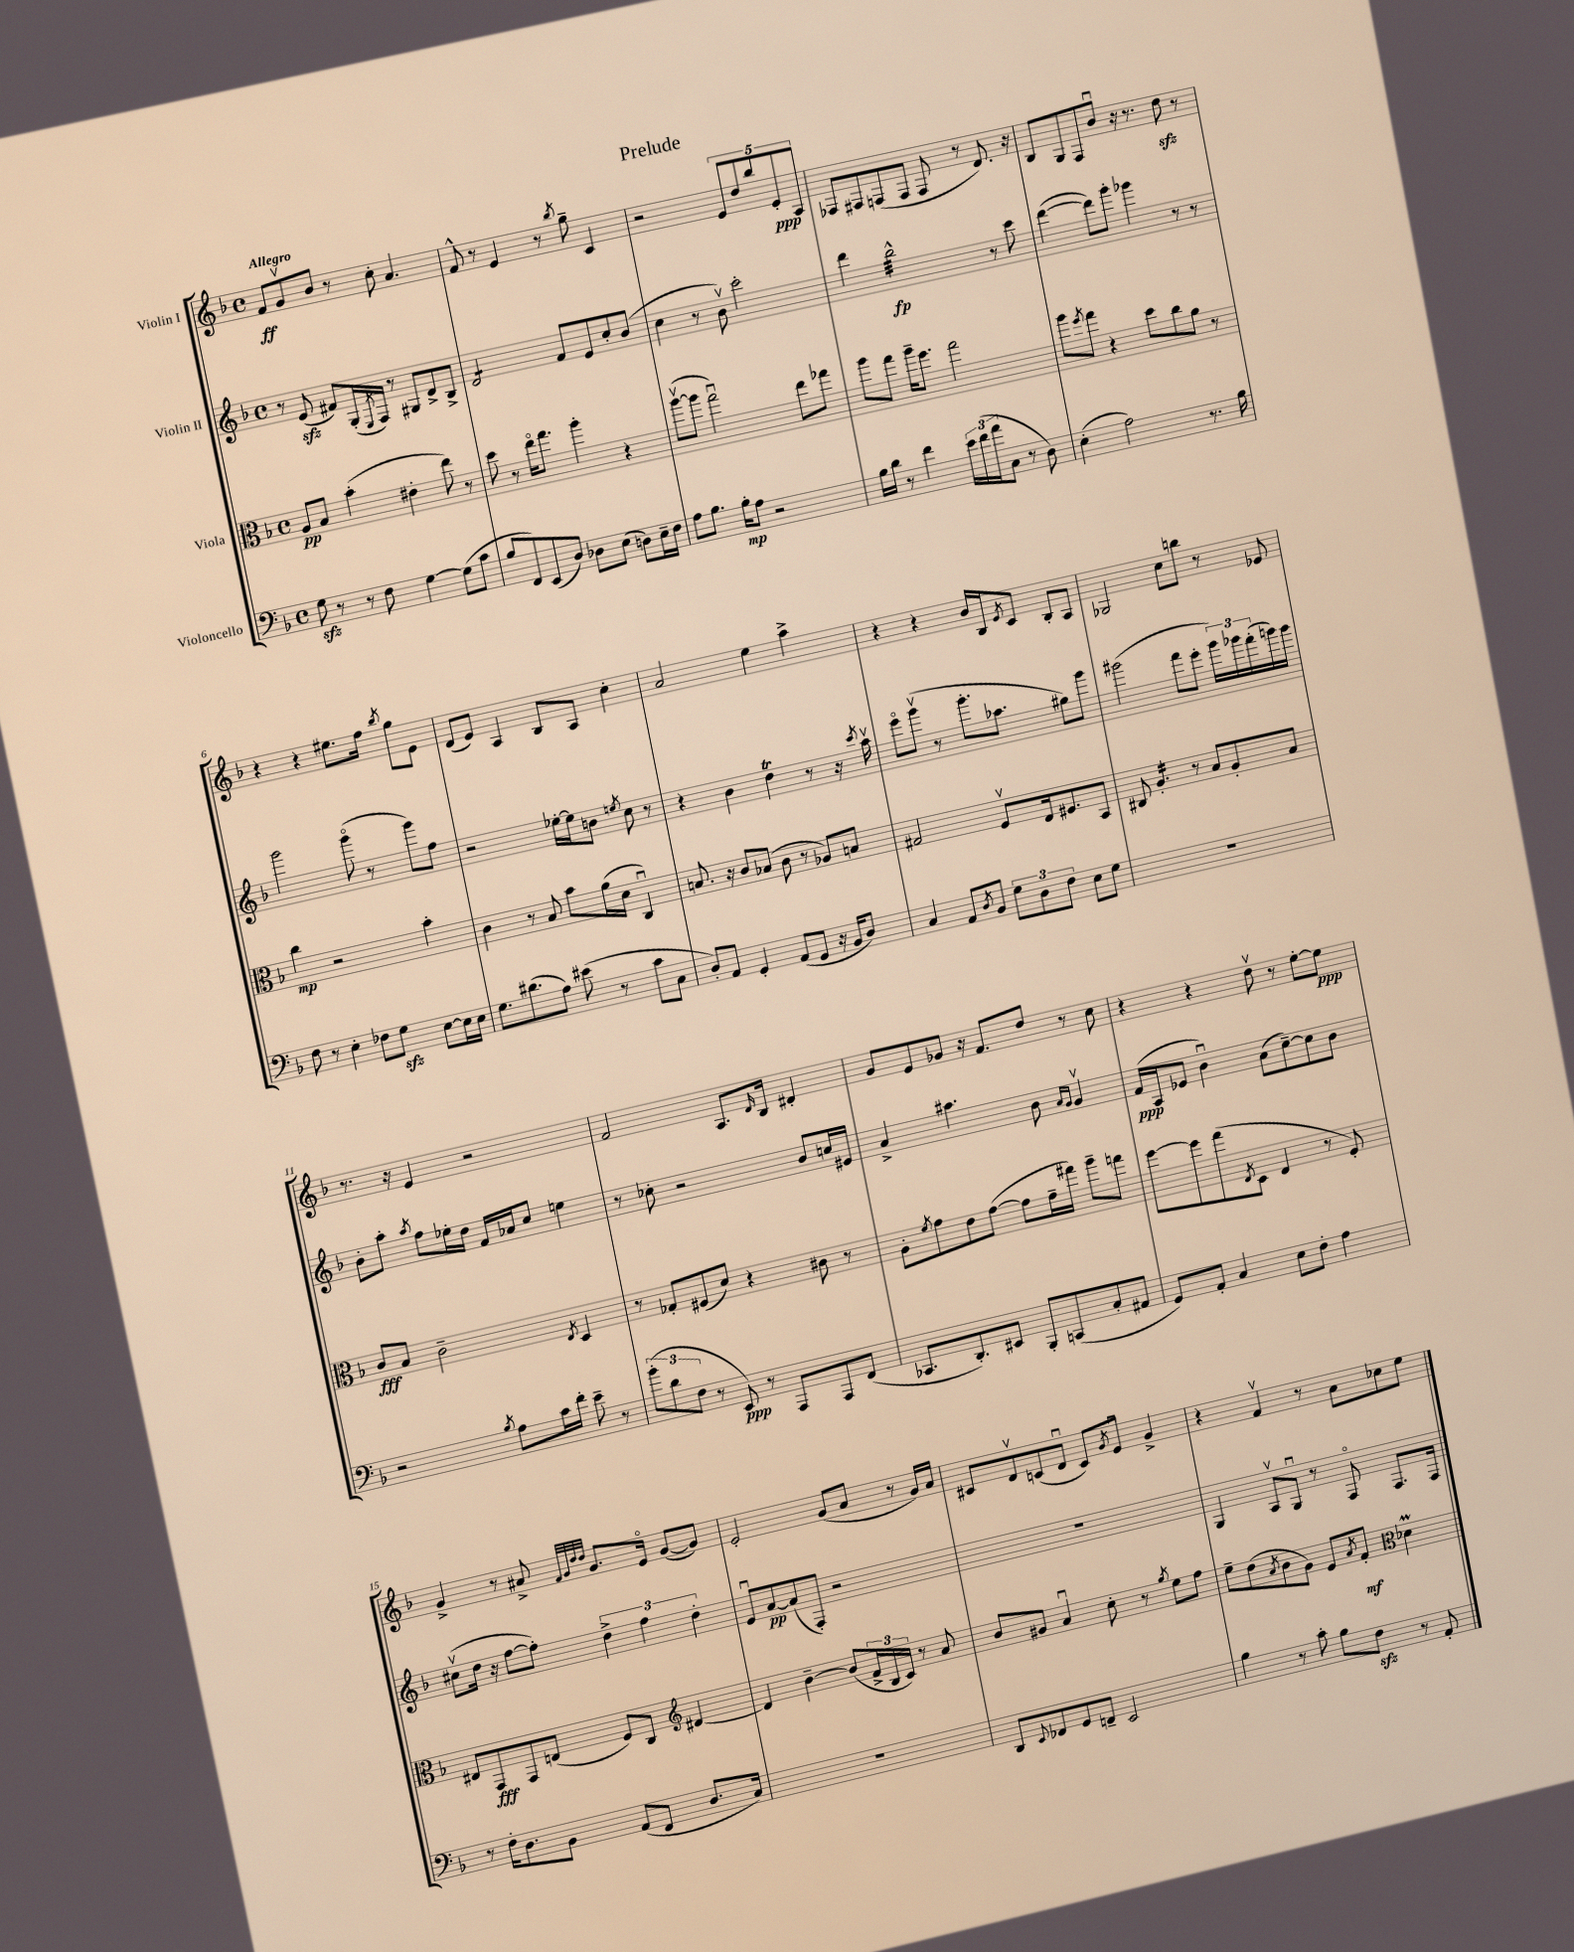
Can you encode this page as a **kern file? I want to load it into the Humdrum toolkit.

**kern	**kern	**kern	**kern
*staff4	*staff3	*staff2	*staff1
*clefF4	*clefC3	*clefG2	*clefG2
*k[b-]	*k[b-]	*k[b-]	*k[b-]
*M4/4	*M4/4	*M4/4	*M4/4
*met(c)	*met(c)	*met(c)	*met(c)
8G\	8A/L	8r	8f/L
8r	8B-/J	(8e/	8gv/
8r	(4b-'\	8f#/L)	8b-/J
8F\	.	(16G'/L	8r
.	.	8qE/	.
.	.	16F/JJ)	.
[4G\	4e#'\	8r	8cc'\
.	.	8G#/L	4.a/
(8G\]L	8ee\)	8d^/	.
8c\J	8r	8B-^/J	.
=	=	=	=
8B-/L	8dd\	2d/	8f^^/
8FF/)	8r	.	8r
(8EE/	16eeo\LK	.	4e/
.	8.gg\J	.	.
8D/J)	.	.	.
8D-\L	4aa'\	8f/L	8r
.	.	.	8qbb-/
(8E\J	.	8e/	8gg~\
8D\L)	4r	8cc'/	4c/
16E~\L	.	(8b-/J	.
16F\JJ	.	.	.
=	=	=	=
8A\L	([8aav\L	4cc\	2r
8.B-\J	8aa\]J	.	.
.	2ggu\)	8r	.
16B-'\LK	.	.	.
8A\J	.	8b-v\)	.
2r	.	2ccc'\	10e/L
.	.	.	10dd/
.	.	.	10bb-/
.	8ee\L	.	.
.	.	.	10e'/
.	8gg-\J	.	.
.	.	.	10A/J
=	=	=	=
16B-\LL	8aa\L	4ddd\	8F-/L
16d\JJ	.	.	.
8r	8gg\J	.	8F#/
4f\	16aa~\LK	2bb-^^\	(8F/
.	8.ff\J	.	.
.	.	.	8F/J
24e\LL	2gg\	.	8F/
(24f\	.	.	.
24a\J	.	.	.
8C\J	.	.	8r
8r	.	8r	8.d/)
8D\)	.	8ccc\	.
.	.	.	16r
=	=	=	=
(4E'\	8aa\L	([4ddd\	8B-/L
.	8qff/	.	.
.	8gg\J	.	8G/
2A\)	4r	8ddd\]L)	8F/
.	.	8ggg'\J	8b-u/J
.	8dd\L	4ggg-\	16r
.	.	.	8.r
.	8cc\	.	.
8.r	8a\J	8r	8dd\
.	8r	8r	8r
16B-\	.	.	.
=	=	=	=
8F\	4cc\	2ggg\	4r
8r	.	.	.
4E'\	2r	.	4r
8F-\L	.	(8gggo\	8.ee#\L
8G\J	.	8r	.
.	.	.	16ff\Jk
.	.	.	8qbb-/
[8E\L	4b-'\	8ggg\L)	8gg\L
16E\]L	.	8ff\J	8e\J
16E\JJ	.	.	.
=	=	=	=
8.G\L	4c\	2r	(8d/L
.	.	.	8e/J)
(8.d#\	.	.	.
.	8r	.	4A/
8A\J)	8B-/	.	.
(8e#\	8b-\L	[16ee-'\LL	8B-/L
.	.	16ee-\]J	.
8r	(16a\L	8b\J	8A/J
.	16d\JJ	.	.
.	.	8qee/	.
8c\L	4Cu/)	8cc\	4cc'\
8C\J	.	8r	.
=	=	=	=
8D'/L)	8.B/	4r	2a/
8AA/J	.	.	.
.	16r	.	.
4GG'/	8c/L	4b-\	.
.	(8B-/J	.	.
(8AA/L	8c\	4dd\	4ee\
8GG/J	8r	.	.
16r	8A-/L)	8r	4aa^\
16BB-/LK	.	.	.
8D/J)	8B/J	16r	.
.	.	8qccc/	.
.	.	16aav\	.
=	=	=	=
4C/	2G#/	8eeeo\L	4r
.	.	(8gggv\J	.
8AA/L	.	8r	4r
8qD/	.	.	.
8BB-/J	.	8.ggg'\L	.
12G\L	8Fv/L	.	16b-/LL
.	.	8.aa-\J	16B-/J
12D\	.	.	.
.	.	.	8qe/
.	16E/k	.	8c/J
12F\J	.	.	.
.	8.F#/	.	.
8E\L	.	8gg#\L)	8B-'/L
8G\J	8BB-/J	8ggg\J	8A/J
=	=	=	=
1r	8C#/	(2ggg#\	2G-/
.	4.A'/	.	.
.	8r	8fff\L	8cc\L
.	8B-/L	8eee'\J	8bb\J
.	8A'/	24ggg#\LL)	8r
.	.	24ggg-\	.
.	.	(24fff'\	.
.	8B-/J	16ggg\)	8e-/
.	.	16ggg\JJ	.
=	=	=	=
2r	8c/L	8b-'\L	8.r
.	8B-/J	8aa'\J	.
.	.	.	16r
.	.	8qaa/	.
.	2c~\	8ff\L	4e/
.	.	16ee-'\L	.
.	.	16dd\JJ	.
8qB-/	.	.	.
8A\L	.	16f/LL	2r
.	.	16a-/J	.
16c\L	.	8cc/J	.
16f'\JJ	.	.	.
.	8qE/	.	.
8e~\	4D/	4ee\	.
8r	.	.	.
=	=	=	=
(12b-'\L	8r	8r	2f/
12d\	.	.	.
.	8G-'/L	8cc-'\	.
12F\J	.	.	.
8r	(8F#/	2r	.
8EE/)	8d/J)	.	.
8r	4r	.	8.A/L
8AAA/L	.	.	.
.	.	.	16qqd/
.	.	.	16B-/Jk
8AAA/	8c#\	8b-/L	4d#'/
(8FF/J	8r	16cc/L	.
.	.	16e#/JJ	.
=	=	=	=
8.CC-/L	8A'\L	4a^/	8g/L
.	8qf/	.	.
.	8g\	.	8e/
8.DD'/)	.	.	.
.	8e\	4.aa#\	8g-/J
8EE#/J	([8g\J	.	16r
.	.	.	8.f/L
8BBB-'/L	8g\]L	.	.
(8CC/	16g~\L	8b-\	8dd/J
.	16gg#\JJ)	.	.
.	.	16qqa/LL	.
.	.	16qqg/JJ	.
8C'/	8aa~\L	4gv/	8r
8AA#/J	8gg\J	.	8cc\
=	=	=	=
8GG/L)	[8ff\L	(16f/LL	4r
.	.	16A/J	.
8AA'/J	8ff\]	8e-/J	.
4C/	(8gg\	4b-u\)	4r
.	8qE/	.	.
.	8D\J	.	.
8E\L	4E/	(8a\L	8ddv\
8F'\J	.	[8cc~\)	8r
4A\	8r	8cc\]	[8ee'\L
.	8F'/)	8b-\J	8ee\]J
=	=	=	=
8r	8E#/L	(8cc#v\L	4g^/
16F'\LK	8GG/	16dd\Jk	.
8.D\	.	16r	.
.	8GG/	[8ff\L	8r
8BB-\J	(8E/J	8ff'\]J)	8a#^/
.	.	.	32qqf/LLL
.	.	.	32qqg/
.	.	.	32qqdd/
.	.	.	32qqdd/JJJ
(8AA/L	8F/L)	6dd^\	8.g/L
8FF/J	8C/J	.	.
.	.	6ff\	.
.	.	.	16eo/Jk
*	*clefG2	*	*
8.D/L	[4d#/	.	([8g/L
.	.	6dd'\	.
.	.	.	8g/]J)
16C/Jk)	.	.	.
=	=	=	=
1r	4d#/]	8eu/L	2e'/
.	.	[8a/	.
.	[4b-~\	(8a/]	.
.	.	8F'/J)	.
.	(8b-/]L	2r	(8g/L
.	24f^/L	.	8a/J
.	24B-/	.	.
.	24c/JJ)	.	.
.	8r	.	8r
.	8a/	.	16g/LL)
.	.	.	16a/JJ
=	=	=	=
8DD/L	8b-/L	1r	8c#/L
8qqEE/	.	.	.
8FF-/	8g#/J	.	8dv/
8GG/	4au/	.	(8c/
8FF~/J	.	.	8du/J
2EE/	8cc'\	.	8c/L)
.	.	.	8qg/
.	8r	.	8eu/J
.	8qgg/	.	.
.	8ee\L	.	4g^/
.	8ff\J	.	.
=	=	=	=
4B-\	8ee~\L	4G/	4r
.	(8dd\	.	.
.	8qa/	.	.
8r	8b-\	8Av/L	4fv/
8c'\	8g\J)	8Gu/J	.
8B-\L	8e/L	8r	8r
.	8qa/	.	.
8F\J	8f'/J	8Fo/	8a\L
*	*clefC3	*	*
8r	4d-\	8.F/L	8cc-\
8AA'/	.	.	8ee\J
.	.	16F/Jk	.
==	==	==	==
*-	*-	*-	*-
